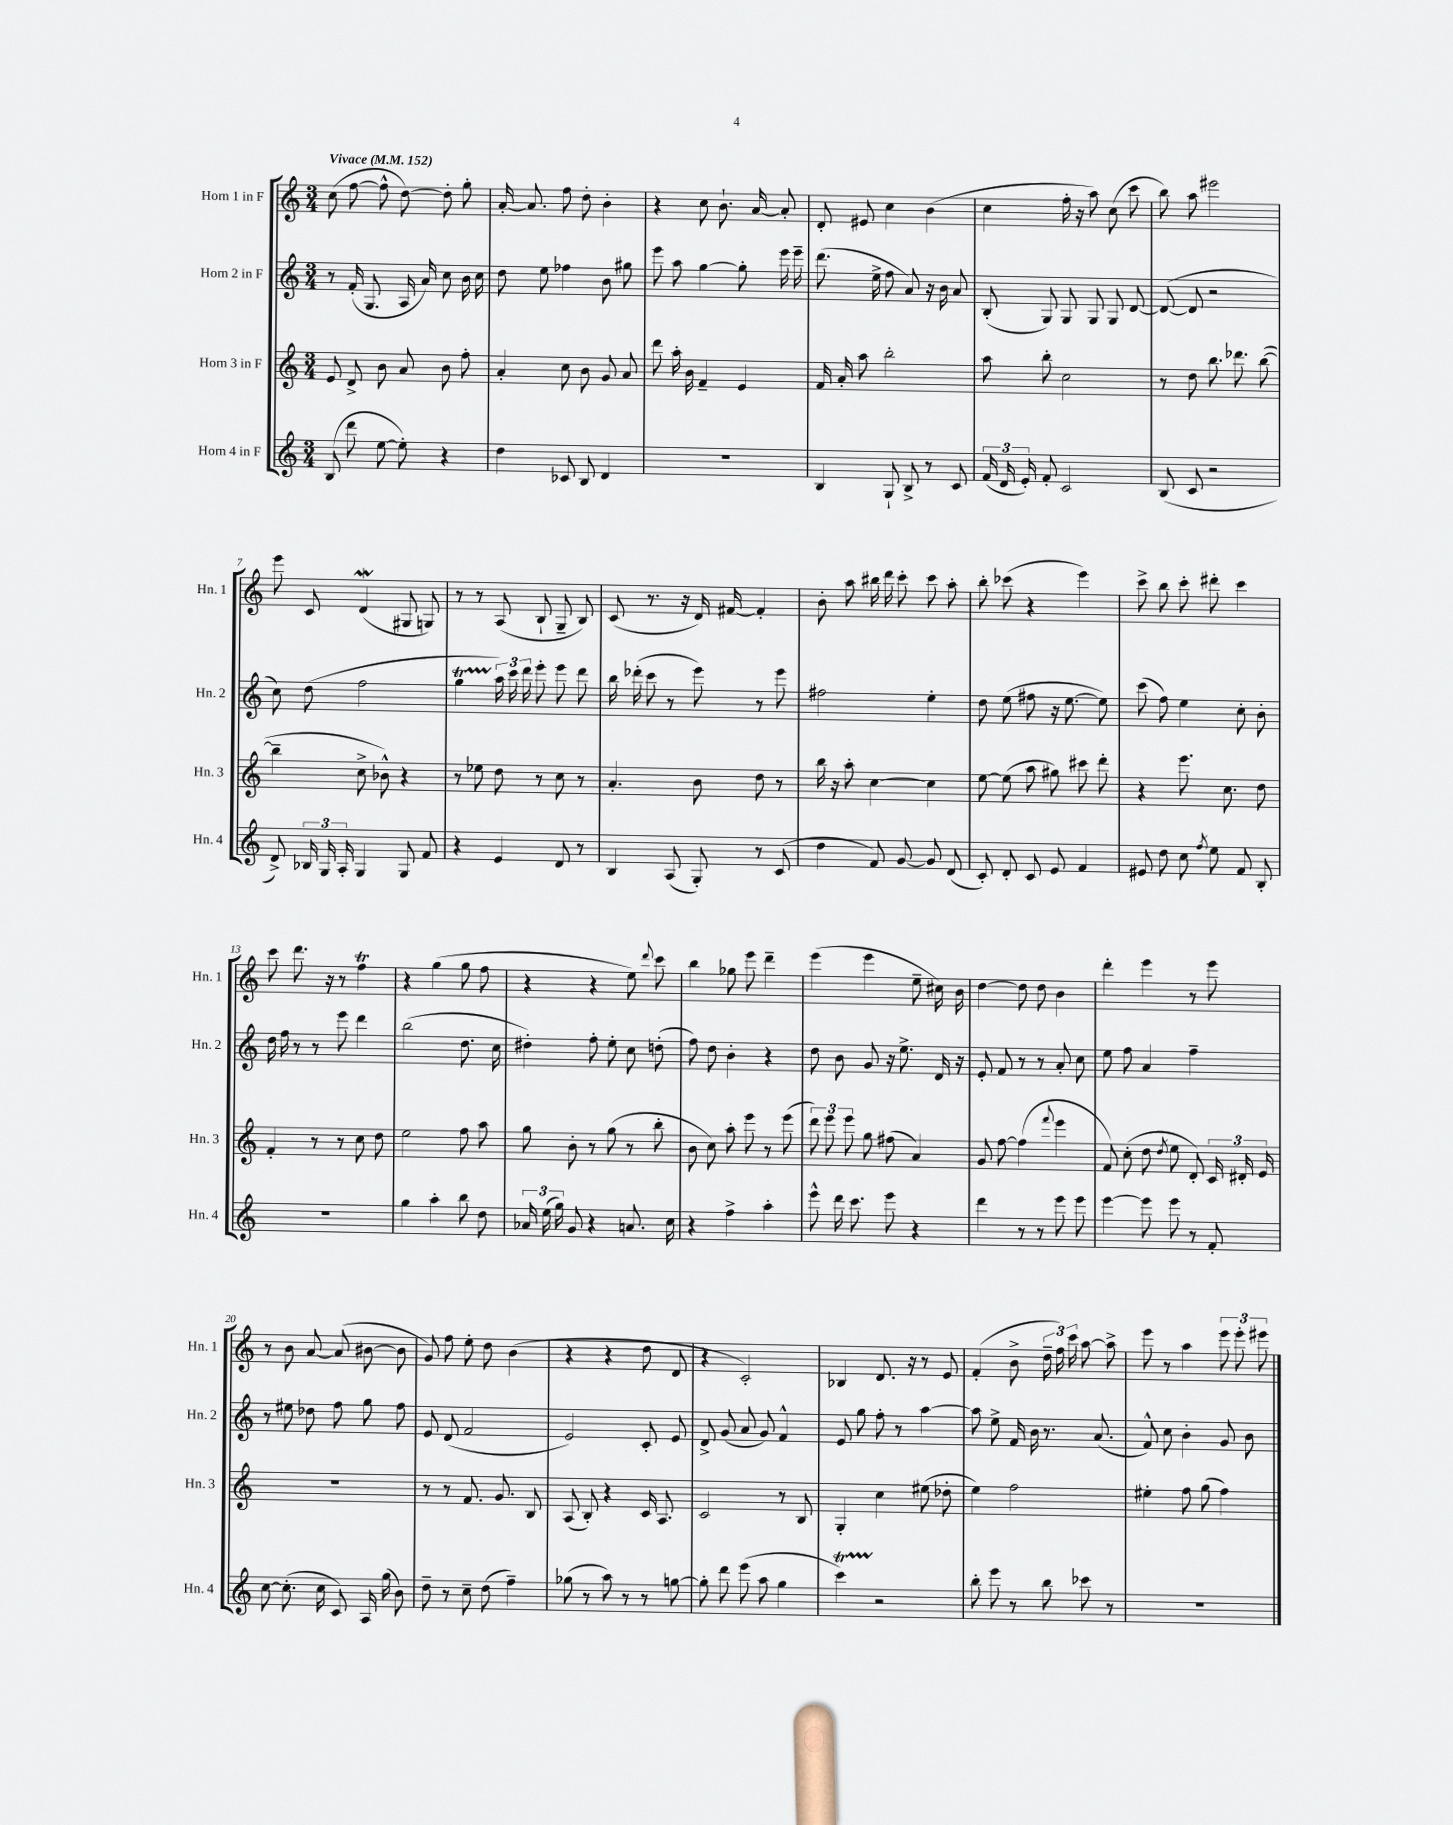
<<
\new StaffGroup <<
\new Staff = "s0" \with { instrumentName = "Horn 1 in F" shortInstrumentName = "Hn. 1" } {
    \clef treble \key c \major \numericTimeSignature \time 3/4 \tempo "Vivace" 4 = 152
    \autoBeamOff c''8( f''8~ f''8-^ d''8~) d''8-. g''8-. |
    a'16~-. a'8. f''8 d''8-. b'4-. |
    r4 c''8 b'8.-! a'16~ a'8-. |
    d'8-. eis'8 c''4 b'4( |
    c''4 f''16-. r16 a''8) c''8( c'''8 |
    b''8) a''8 eis'''2 |
    e'''8 c'8 d'4\mordent( gis8 g8) |
    r8 r8 a8( b8-! g8-- b8) |
    c'8( r8. r16 d'16) fis'16~ fis'4-. |
    b'8-. a''8 bis''16 d'''16 c'''8-. c'''8 a''8-. |
    b''8-. ces'''8( r4 e'''4) |
    c'''8-> b''8 c'''8-. dis'''8-. c'''4 |
    c'''8 d'''8. r16 r8 f''4\trill |
    r4 g''4( g''8 f''8 |
    r4 r4 e''8) \appoggiatura { d'''8 } c'''8 |
    b''4 ges''8 e'''8 d'''4-- |
    e'''4( e'''4 e''8-- cis''16) b'16 |
    d''4~ d''8 d''8 b'4 |
    d'''4-. e'''4 r8 e'''8 |
    r8 b'8 a'8~ a'8( bis'8~ bis'8 |
    g'8) f''8 e''8-. d''8 b'4( |
    r4 r4 d''8 d'8 |
    r4 c'2-.) |
    bes4 d'8. r16 r8 e'8 |
    f'4-.( b'8-> \tuplet 3/2 { d''16-- f''16) c'''16 } a''8~ a''8-> |
    e'''8 r8 a''4 \tuplet 3/2 { e'''8 e'''8-. eis'''8 } \bar "|." |
}
\new Staff = "s1" \with { instrumentName = "Horn 2 in F" shortInstrumentName = "Hn. 2" } {
    \clef treble \key c \major \numericTimeSignature \time 3/4
    \autoBeamOff r8 f'16-.( g8. a16 a'16) c''8 b'16 c''16 |
    d''8 e''8 fes''4 b'8 gis''8 |
    e'''8 a''8 g''4~ g''8-. e'''16 e'''16-- |
    d'''8.( e''16-> f''8 a'8) r16 b'16 a'8 |
    b8-.( g8) g8 g8 g8 d'8~ |
    d'8~( d'8 r2 |
    c''8) d''8( f''2 |
    g''4\startTrillSpan \tuplet 3/2 { a''16\stopTrillSpan) c'''16 d'''16 } e'''8-. e'''8 d'''8 |
    b''16 des'''16-.( c'''8 r8 e'''8) r8 e'''8 |
    fis''2 e''4-. |
    d''8 e''8( fis''8 r16 e''8.~ e''8) |
    c'''8( f''8) e''4 c''8-. b'8-. |
    d''16 f''16 r8 r8 e'''8 d'''4 |
    b''2( d''8. c''16 |
    dis''4-.) f''8-. e''8-. c''8 d''8-.( |
    f''8) d''8 b'4-. r4 |
    d''8 b'8 g'8 r16 e''8.-> d'16 r16 |
    e'8-. f'8 r8 r8 a'8-. c''8 |
    e''8 f''8 a'4 f''4-- |
    r8 eis''8 des''8 f''8 g''8 f''8 |
    e'8 d'8( f'2 |
    e'2) c'8-. e'8 |
    d'8-> g'8( a'8 g'8) f'4-^ |
    e'8 g''8 f''8-. r8 a''4~ |
    a''8 e''8-> f'16 b'16 r8. a'8.( |
    f'8-^) c''8 b'4-. g'8 b'8 \bar "|." |
}
\new Staff = "s2" \with { instrumentName = "Horn 3 in F" shortInstrumentName = "Hn. 3" } {
    \clef treble \key c \major \numericTimeSignature \time 3/4
    \autoBeamOff e'8 d'8-> b'8 a'8 b'8 f''8-. |
    a'4-. c''8 b'8 g'8 a'8 |
    d'''8 a''16-. b'16 f'4-- e'4 |
    f'16 a'16-. a''8 b''2-. |
    a''8 b''8-. c''2 |
    r8 d''8 b''8. des'''8. b''8~( |
    b''4-- c''8-> bes'8-^) r4 |
    r8 ees''8 d''8 r8 c''8 r8 |
    a'4.-. b'8 d''8 r8 |
    b''16 r16 a''8-. c''4~ c''4 |
    e''8~ e''8( a''8 gis''8) cis'''8 d'''8-. |
    r4 e'''8. c''8. d''8 |
    f'4-. r8 r8 c''8 d''8 |
    e''2 f''8 a''8 |
    g''8 b'8-. r8 g''8( r8 b''8-. |
    b'8 c''8) a''8-. e'''8 r8 e'''8( |
    \tuplet 3/2 { d'''8) e'''8 e'''8 } g''8 fis''8( a'4) |
    g'8 f''8~ f''4( \appoggiatura { f'''8 } e'''4 |
    f'8) c''8-.( d''8 \acciaccatura { d''8 } e''8 d'8-.) \tuplet 3/2 { c'16 dis'16-. e'16 } |
    R2. |
    r8 r8 f'8. g'8. b8 |
    a8( b8-.) r4 c'16 a8. |
    c'2 r8 b8 |
    g4-. c''4 eis''8( des''8-. |
    e''4) f''2 |
    eis''4-. f''8 g''8( f''4) \bar "|." |
}
\new Staff = "s3" \with { instrumentName = "Horn 4 in F" shortInstrumentName = "Hn. 4" } {
    \clef treble \key c \major \numericTimeSignature \time 3/4
    \autoBeamOff b8( d'''8 e''8~ e''8-.) r4 |
    d''4 ces'8 b8 d'4 |
    R2. |
    b4 g8-! b8-> r8 c'8 |
    \tuplet 3/2 { f'16( d'16 e'16-.) } f'8-. c'2 |
    b8( c'8 r2 |
    d'8->) \tuplet 3/2 { bes16 g16 a16-. } g4 g8 f'8 |
    r4 e'4 d'8 r8 |
    b4 a8( g8-.) r8 c'8( |
    d''4 f'8) g'8~ g'8 d'8( |
    c'8-.) d'8-. c'8 e'8 f'4 |
    eis'8 d''8 c''8 \acciaccatura { f''8 } e''8 f'8 b8-. |
    R2. |
    g''4 a''4-. b''8 d''8 |
    \tuplet 3/2 { aes'16 e''16( g''16) } g'8 r4 a'8. c''16 |
    r4 f''4-> a''4-. |
    e'''8-^ d'''16 c'''8. e'''8 r4 |
    d'''4 r8 r8 e'''8 e'''8 |
    e'''4~ e'''8 e'''8 r8 f'8-. |
    c''8~ c''8.-.( c''16 c'8) a16 g''16( b'8) |
    d''8-- r8 c''8-- d''8( f''4--) |
    ges''8( r8 a''8) r8 r8 g''8~ |
    g''8-. d'''8 e'''8( a''8 g''4 |
    c'''4\startTrillSpan) r2\stopTrillSpan |
    b''8-. e'''8 r8 b''8 ces'''8 r8 |
    R2. \bar "|." |
}
>>
>>
